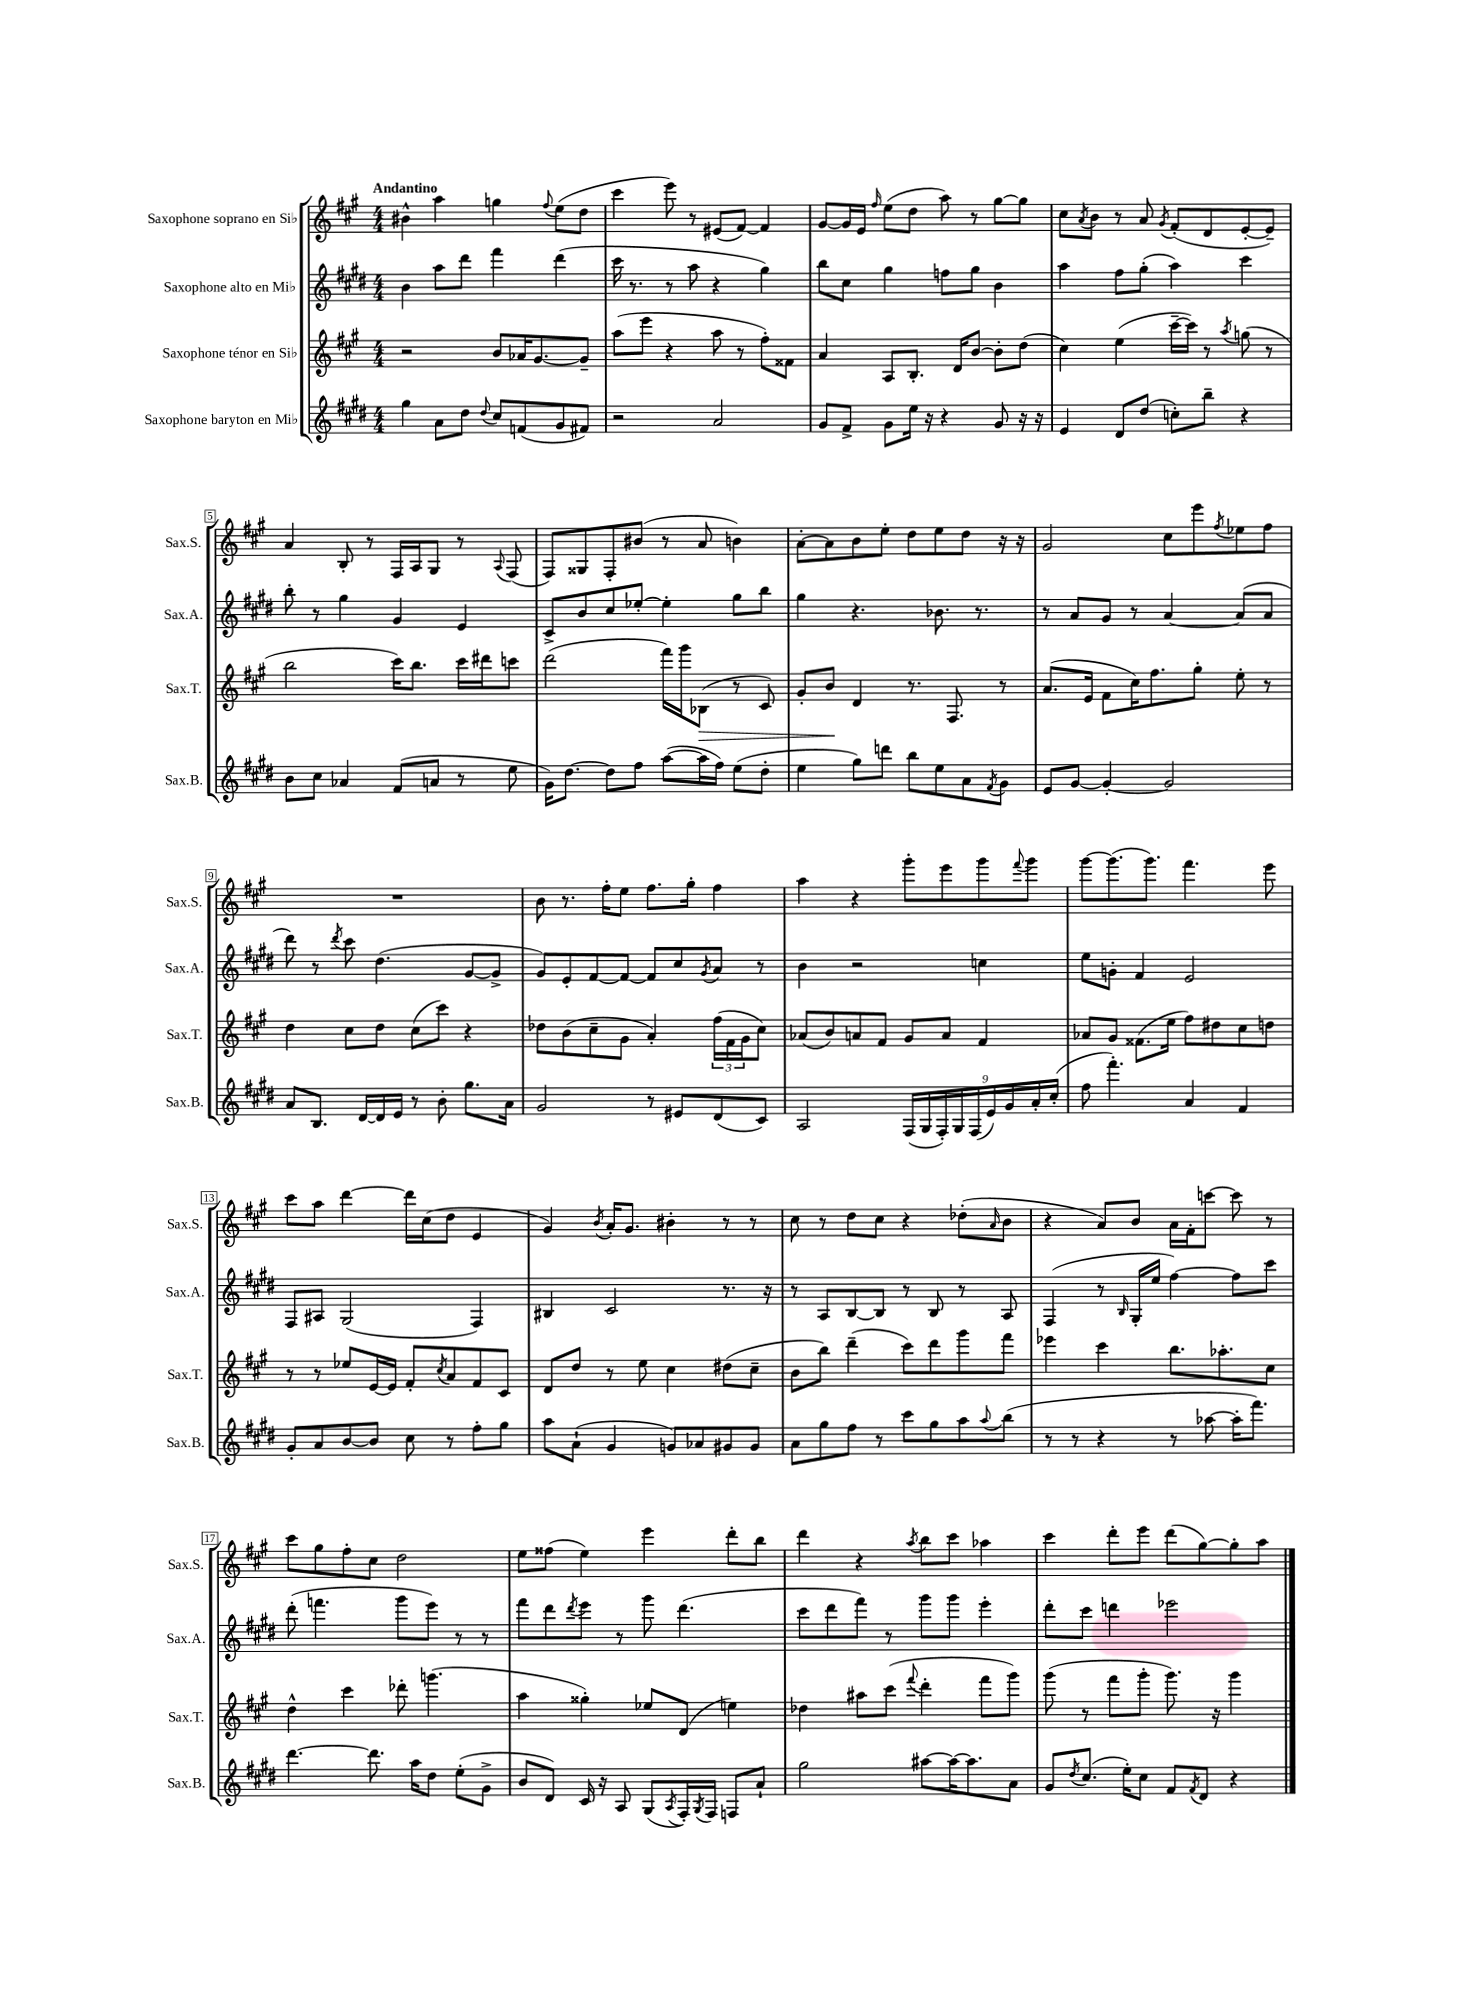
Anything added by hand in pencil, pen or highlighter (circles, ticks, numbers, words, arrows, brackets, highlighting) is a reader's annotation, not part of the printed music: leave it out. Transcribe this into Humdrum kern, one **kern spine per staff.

**kern	**kern	**kern	**kern
*staff4	*staff3	*staff2	*staff1
*clefG2	*clefG2	*clefG2	*clefG2
*k[f#c#g#d#]	*k[f#c#g#]	*k[f#c#g#d#]	*k[f#c#g#]
*M4/4	*M4/4	*M4/4	*M4/4
4gg#\	2r	4b\	4b#^^\
8a\L	.	8aa\L	4aa\
8dd#\J	.	8ddd#\J	.
8qqdd#/	.	.	.
8cc#/L	8b/L	4fff#\	4gg\
(8f/	16a-/K	.	.
.	[8.g#/	.	.
.	.	.	8qqff#/
8g#/	.	(4ddd#\	(8ee\L
8f#/J)	8g#~/]J	.	8dd\J
=	=	=	=
2r	(8aa\L	16ccc#\	4ccc#\
.	.	8.r	.
.	8eee\J	.	.
.	4r	8r	8eee\)
.	.	8aa\	8r
2a/	8aa\	4r	(8e#/L
.	8r	.	[8f#/J)
.	8ff#'\L)	4gg#\)	4f#/]
.	8f##\J	.	.
=	=	=	=
8g#/L	4a/	8bb\L	[8g#/L
8f#^/J	.	8cc#\J	16g#/]L
.	.	.	16e/JJ
.	.	.	16qqff#/
8g#\L	8A/L	4gg#\	(8ee\L
16ee\Jk	8.B'/J	.	8dd\J
16r	.	.	.
4r	.	8ff\L	8aa\)
.	16d/LK	.	.
.	[8b/J	8gg#\J	8r
8g#/	8b'\]L	4b\	[8gg#\L
16r	(8dd\J	.	8gg#\]J
16r	.	.	.
=	=	=	=
4e/	4cc#\)	4aa\	8cc#\L
.	.	.	8qa/
.	.	.	8b\J
8d#/L	(4ee\	8ff#\L	8r
(8dd#/J	.	(8gg#'\J	8a/
.	.	.	8qg#/
8cc'\L)	[16ccc#~\LL	4aa\)	(8f#'/L
.	16ccc#\]JJ)	.	.
8bb~\J	8r	.	8d/
.	8qaa/	.	.
4r	(8gg\	4ccc#\	[8e'/
.	8r	.	8e~/]J)
=	=	=	=
8b\L	2bb\	8bb'\	4a/
8cc#\J	.	8r	.
4a-/	.	4gg#\	8B'/
.	.	.	8r
(8f#/L	16ccc#\LK)	4g#/	16F#/LL
.	8.bb\J	.	16A/J
8a/J	.	.	8G#/J
8r	16ccc#\LL	4e/	8r
.	16ddd#\J	.	.
.	.	.	8qqA/
8ee\	8ccc\J	.	(8F#/
=	=	=	=
16g#\LK)	(2ddd\	8c#^/L	8F#/L)
[8.dd#\J	.	.	.
.	.	8b/	8G##/
8dd#\]L	.	8cc#/	8F#'/
8ff#\J	.	[8ee-'/J	(8b#/J
([8aa\L	16fff#\LL)	4ee-'\]	8r
.	16ggg#\J	.	.
16aa\]L	(8B-\J	.	8a/
16ff#\JJ)	.	.	.
(8ee\L	8r	8gg#\L	4b\)
8dd#'\J	8c#/)	8bb\J	.
=	=	=	=
4ee\	8g#'/L	4gg#\	[8a'\L
.	8b/J	.	8a\]
8gg#\L)	4d/	4.r	8b\
8ddd\J	.	.	8ee'\J
8bb\L	8.r	.	8dd\L
8ee\	.	8.b-\	8ee\
.	8.F#/	.	.
8a\	.	.	8dd\J
.	.	8.r	.
8qf#/	.	.	.
8g#\J	8r	.	16r
.	.	.	16r
=	=	=	=
8e/L	(8.a/L	8r	2g#/
[8g#/J	.	8a/L	.
.	16e/Jk	.	.
4g#'/_	8f#\L	8g#/J	.
.	16cc#\K)	8r	.
.	8.ff#\	.	.
2g#/]	.	[4a/	8cc#\L
.	8gg#'\J	.	8eee\
.	.	.	8qff#/
.	8ee'\	(8a/]L	8ee-\
.	8r	8a/J	8ff#\J
=	=	=	=
8a/L	4dd\	8ddd#\)	1r
8.B/J	.	8r	.
.	.	8qddd#/	.
.	8cc#\L	8ccc#\	.
[16d#/LL	.	.	.
16d#/]	8dd\J	(4.dd#\	.
16e/JJ	.	.	.
8r	(8cc#\L	.	.
8b'\	8ccc#\J)	.	.
8.gg#\L	4r	[8g#/L	.
.	.	8g#^/]J	.
16a\Jk	.	.	.
=	=	=	=
2g#/	8dd-\L	8g#/L)	8b\
.	(8b\	8e'/	8.r
.	8cc#~\	[8f#/	.
.	.	.	16ff#'\LK
.	8g#\J	8f#/_J	8ee\J
8r	4a'/)	8f#/]L	8.ff#\L
8e#/L	.	8cc#/	.
.	.	.	16gg#'\Jk
.	.	8qg#/	.
(8d#/	(24ff#\LL	8a/J	4ff#\
.	24f#\	.	.
.	24g#\J	.	.
8c#/J)	8cc#\J)	8r	.
=	=	=	=
2A/	(8a-/L	4b\	4aa\
.	8b/)	.	.
.	8a/	2r	4r
.	8f#/J	.	.
(18F#/LL	8g#/L	.	8ggg#'\L
18G#/	.	.	.
18F#'/)	.	.	.
.	8a/J	.	8eee\
18G#/	.	.	.
(18F#/	.	.	.
.	4f#/	4cc\	8ggg#\
18e/)	.	.	.
18g#/	.	.	.
.	.	.	8qqfff#/
.	.	.	8ggg#\J
18a'/	.	.	.
(18cc#'/JJ	.	.	.
=	=	=	=
8ff#\	8a-/L	8ee\L	[8ggg#\L
4.fff#'\)	8g#/J	8g'\J	(8.ggg#\]
.	(8.f##\L	4f#/	.
.	.	.	8.ggg#\J)
.	16ee\Jk	.	.
4a/	8ff#\L)	2e/	4.fff#\
.	8dd#\	.	.
4f#/	8cc#\	.	.
.	8dd\J	.	8eee\
=	=	=	=
8g#'/L	8r	8F#/L	8ccc#\L
8a/	8r	8A#/J	8aa\J
[8b/	8ee-/L	(2G#/	[4ddd\
8b/]J	[16e/L	.	.
.	16e/]JJ	.	.
8cc#\	8f#'/L	.	16ddd\]LL
.	.	.	(16cc#\J
.	8qcc#/	.	.
8r	8a/	.	8dd\J
8ff#'\L	8f#/	4F#/)	4e/
8gg#\J	8c#/J	.	.
=	=	=	=
8aa\L	8d/L	4B#/	4g#/)
(8a`\J	8dd/J	.	.
.	.	.	8qb/
4g#/	8r	2c#/	16a'/LK
.	.	.	8.g#/J
.	8ee\	.	.
8g/L)	4cc#\	.	4b#'\
8a-/	.	.	.
8g#/	(8dd#\L	8.r	8r
8g#/J	8cc#~\J	.	8r
.	.	16r	.
=	=	=	=
8a\L	8b\L	8r	8cc#\
8gg#\	8bb\J)	8A/L	8r
8ff#\J	(4ddd~\	[8B/	8dd\L
8r	.	8B/]J	8cc#\J
8ccc#\L	8ccc#\L)	8r	4r
8gg#\	8ddd\	8B/	.
8aa\	8ggg#\	8r	(8dd-'\L
8qqaa/	.	.	16qqa/
(8bb\J	8fff#\J	8A/	8b\J
=	=	=	=
8r	4eee-\	(4F#/	4r
8r	.	.	.
4r	4ccc#\	8r	8a/L)
.	.	16qqB/	.
.	.	16G#'/LL	8b/J
.	.	16ee/JJ	.
8r	8.bb\L	[4ff#\)	16a\LL
.	.	.	16f#'\J
[8aa-\	.	.	[8ccc\J
.	8.aa-'\	.	.
16aa-'\]LK	.	8ff#\]L	8ccc\]
8.fff#\J)	.	.	.
.	8cc#\J	8ccc#\J	8r
=	=	=	=
[4.ddd#\	4dd^^\	(8ddd#'\	8ccc#\L
.	.	4.fff\	8gg#\
.	4ccc#\	.	8ff#'\
8.ddd#\]	.	.	8cc#\J
.	8ddd-'\	8ggg#\L	2dd\
16aa\LK	.	.	.
8dd#\J	(4.ggg\	8eee\J)	.
(8ee'\L	.	8r	.
8g#^\J	.	8r	.
=	=	=	=
8b/L	4aa\	8fff#\L	8ee\L
8d#/J)	.	8ddd#\	(8ff##\J
.	.	8qddd#/	.
16c#/	4gg##'\)	8eee\J	4ee\)
16r	.	.	.
8A/	.	8r	.
(8G#/L	8ee-/L	8ggg#\	4eee\
8qA/	.	.	.
16F#'/L)	(8d/J	(4.ddd#\	.
8qG#/	.	.	.
16F#/JJ	.	.	.
8F/L	4ee\)	.	8ddd'\L
8a`/J	.	.	8bb\J
=	=	=	=
2gg#\	4dd-\	8ccc#\L	4ddd\
.	.	8ddd#\	.
.	8aa#\L	8fff#\J)	4r
.	(8ccc#\J	8r	.
.	8qqfff#/	.	8qaa/
[8aa#\L	4ddd'\	8ggg#\L	8bb\L
16aa#\_K	.	8ggg#\J	8ccc#\J
8.aa#\]	.	.	.
.	8fff#\L	4eee'\	4aa-\
8a\J	8ggg#\J)	.	.
=	=	=	=
8g#/L	(8ggg#\	8ddd#'\L	4ccc#\
8qdd#/	.	.	.
(8.cc#/J	8r	8ccc#\J	.
.	8fff#\L	4ddd\	8ddd'\L
16ee'\LK)	.	.	.
8cc#\J	8ggg#'\J	.	8eee\J
8f#/L	8.ggg#\)	2eee-\	(8ddd\L
8qf#/	.	.	.
8d#/J	.	.	[8gg#\)
.	16r	.	.
4r	4ggg#\	.	8gg#'\]
.	.	.	8aa\J
==	==	==	==
*-	*-	*-	*-
